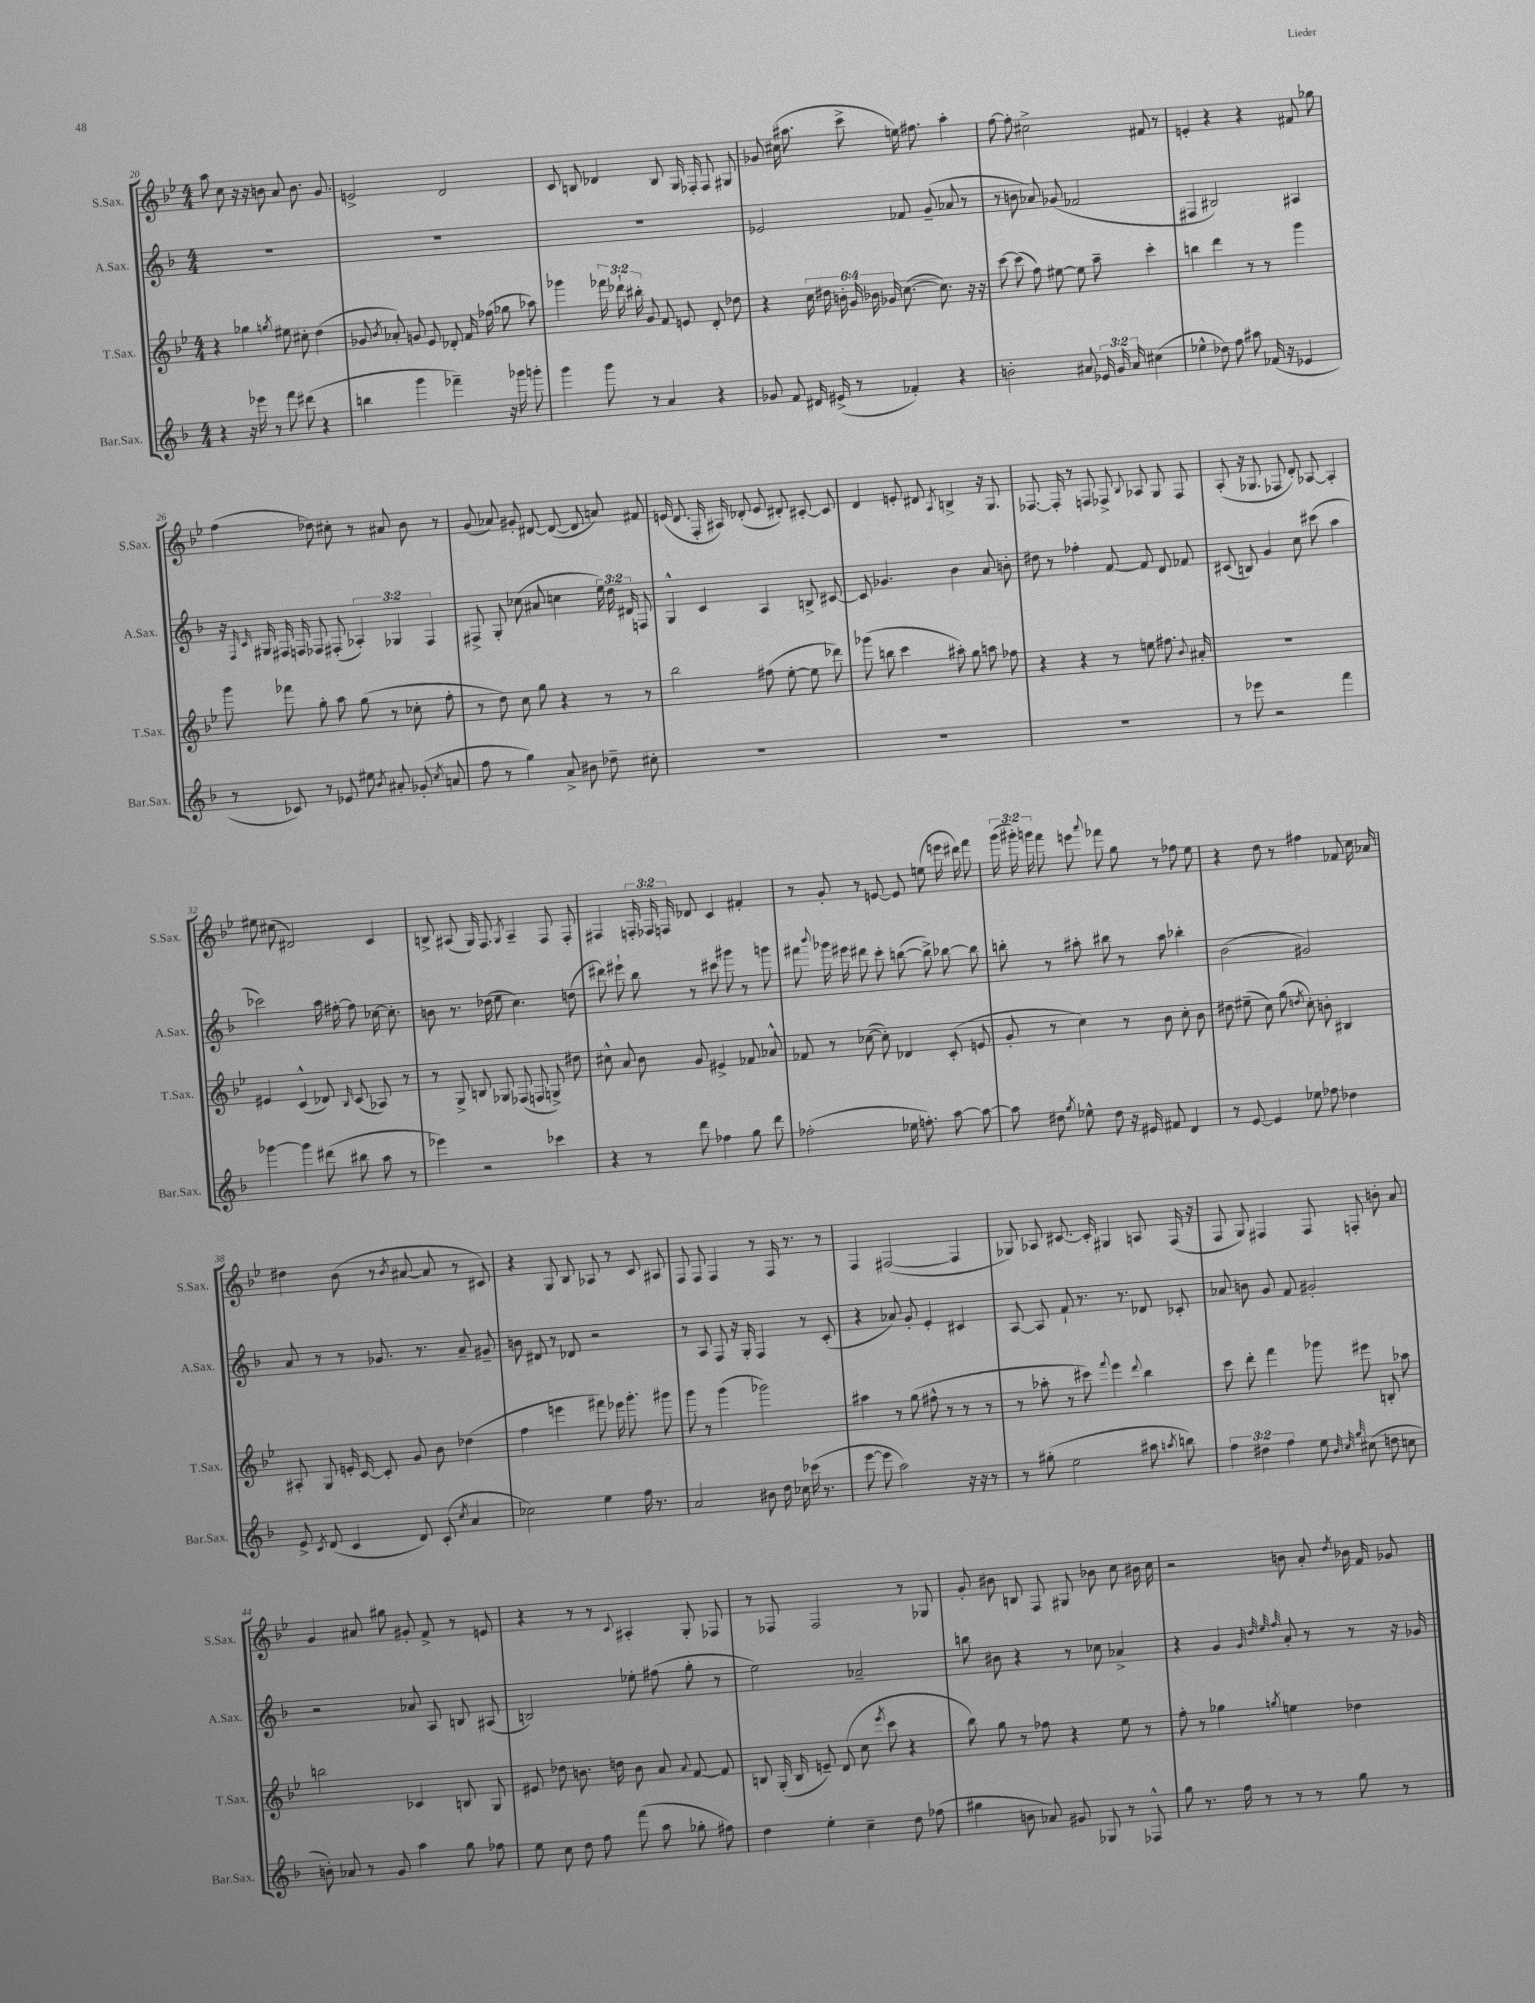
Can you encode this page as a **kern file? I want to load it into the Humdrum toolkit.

**kern	**kern	**kern	**kern
*part4	*part3	*part2	*part1
*staff4	*staff3	*staff2	*staff1
*I"Bar.Sax.	*I"T.Sax.	*I"A.Sax.	*I"S.Sax.
*I'Bar.Sax.	*I'T.Sax.	*I'A.Sax.	*I'S.Sax.
*clefG2	*clefG2	*clefG2	*clefG2
*k[b-]	*k[b-e-]	*k[b-]	*k[b-e-]
*M4/4	*M4/4	*M4/4	*M4/4
=20	=20	=20	=20
4r	4r	1r	8aa\
.	.	.	8cc\
16r	4gg-X\	.	16r
16eee-X\	.	.	16r
8r	.	.	8bn\
.	8qggn/	.	.
8fff\	8ee#X\	.	8a/
(8ddd#X\	8cc#X'\	.	8.b\
4r	(4dd\	.	.
.	.	.	8.g/
=21	=21	=21	=21
4bbn\	8g-X/	1r	2en^/
.	8qb-/	.	.
.	8a-X'/)	.	.
4ggg\	8gn/	.	.
.	8e-/	.	.
4fff-X~\)	8d-X'/	.	2d/
.	16f/	.	.
.	(16ff-X\	.	.
16r	8gg-X\	.	.
16ggg-X\	.	.	.
8gggn'\	8aa-X\)	.	.
=22	=22	=22	=22
4ggg\	4ggg-X\	1r	8c/
.	.	.	8Bn/
8ggg\	24fff-X\	.	4d-X/
.	24ddd-X`\	.	.
.	24bb#X'\	.	.
8r	8g/	.	.
4a/	8f/	.	8B/
.	8en/	.	16G/
.	.	.	16F-X'/
4r	8d'/	.	8F-/
.	8dd-X\	.	8G#X/
=23	=23	=23	=23
8g-X/	4r	2e-X/	8g-X/
8f/	.	.	(16cc#X\
.	.	.	8.aa#X\
16d#X/	24cc\	.	.
.	24dd#X\	.	.
(16e#X^/	.	.	.
.	24bn'\	.	.
8r	24g/	.	8ccc^\
.	24b-X\	.	.
.	24g-X/	.	.
4f-X'/)	([8.cc\	8f-X/	16een\)
.	.	.	8.ff#X\
.	.	(8g~/	.
.	8.cc\])	.	.
4r	.	8a-X/	4aa#'\
.	16r	8r	.
.	16r	.	.
=24	=24	=24	=24
2bn'\	[8ccc\	8r	[8ff\
.	(8ccc\]	8bn\	8ff'\]
.	8ff\)	8a-X/)	2cc#X^\
.	[8ee#X\	(8g-X/	.
8a#X/	8ee#\]	2f-X/	.
24e-X/	8aa~\	.	.
24g/	.	.	.
24a#/	.	.	.
(4cc#X\	4ccc'\	.	8f#X/
.	.	.	8r
=25	=25	=25	=25
4ee-X^^\	4bbn\	4F#X/	4en'/
8dd-X\)	4ddd\	2B#X/)	4r
8ff\	.	.	.
8aa#X\	8r	.	4r
(16f-X/	8r	.	.
16r	.	.	.
4e-X/	4ggg\	4A#X/	8f#X/
.	.	.	8gg-X\
!!LO:LB:g=z
=26	=26	=26	=26
8r	8ggg\	16r	(4ff\
.	.	16qqF/	.
.	.	16qqc/	.
.	.	16G#X/	.
8c-X/)	8fff-X\	16F#X/	.
.	.	16Fn/	.
8r	8gg'\	8F-X/	8dd-X\)
8e-X/	8aa\	(8F#X'/	8cc#X'\
8ee#X\	(8gg\	6A-X'/)	8r
8qb-/	.	.	.
8a#X'/	8r	.	8a#X/
.	.	6G-X/	.
(8g-X'/	8cc-X'\	.	8b-\
.	.	6F#/	.
8qcc/	.	.	.
8an/	8ff'\	.	8r
=27	=27	=27	=27
8ff\	8r	8F#X^/	(8g/
8r	8dd\)	8G'/	8a-X/)
4gg\)	8cc\	(8cc-X\	8g#X'/
.	8gg\	8a#X/	[8d#X/
8a^/	4r	4ccn\	(8d#/_
8b#X\	.	.	8d#/]
8dd-X~\	8r	24ee\)	8an/)
.	.	24dd\	.
.	.	24d#X/	.
8cc#X'\	8r	8Fn/	8f#X/
=28	=28	=28	=28
1r	2bb-\	4G^^/	(16en/
.	.	.	8.d/
.	.	4c/	16F'/
.	.	.	16A#X/)
.	.	.	(8d-X'/
.	(8ff#X\	4A/	8e/
.	[8ee-'\	.	8d#X'/)
.	8ee-\]	8Bn^/	[8c#X'/
.	8ddd-X\)	[8c#X/	8c#/]
=29	=29	=29	=29
1r	(8ggg-X\	8c#/]	4d/
.	8bbn\	4.g-X/	.
.	4ccc\	.	8en'/
.	.	.	8d#X/
.	.	.	8qA/
.	8aa#X'\)	4b-\	4Bn^/
.	8gg\	.	.
.	8aan\	8a/	16r
.	.	.	8.G/
.	8ff-X\	8bn'\	.
=30	=30	=30	=30
1r	4r	8dd#X\	[8.F-X/
.	.	8r	.
.	.	.	16F-'/]
.	4r	4ff-X'\	8r
.	.	.	8Fn/
.	8r	[8f/	8F-X^/
.	.	.	8qqB-/
.	8een\	8f/]	8A-X/
.	8.ff#X\	8d/	8G/
.	.	8f-X/	8F-/
.	8qqb-/	.	.
.	16a#X'/	.	.
=31	=31	=31	=31
8r	1r	(8c#X/	(8A'/
8eee-X\	.	8Bn/)	16r
.	.	.	8.G-X/
2r	.	4g/	.
.	.	.	8F-X/
.	.	8cc\	8d'/)
.	.	(8ccc#X\	[8A-X/
4fff\	.	4aa\	4A-'/]
!!LO:LB:g=z
=32	=32	=32	=32
[4ggg-X\	4e#X/	2ccc-X\)	8ee#X\
.	.	.	(8cc#X\
4ggg-\]	(4c^^/	.	2d#X/)
(8ddd#X\	8d-X/)	16aa\	.
.	.	[16ff#X'\	.
.	16qqB-/	.	.
8bb#X\	(8c/	8ff#\]	.
8aa\	8A-X/)	[16cc-X\	4c/
.	.	8.cc-'\]	.
8r	8r	.	.
=33	=33	=33	=33
4eee-X\)	8r	8bn\	8Bn^/
.	8G^/	8.r	(8A#X/
2r	8Bn/	.	16G/)
.	.	(16dd-X\	8.F/
.	8G-X/	8ee\	.
.	.	.	8qG/
.	(8F-X/	4.cc\)	4A#~/
.	8Fn/	.	.
4ccc-X\	8Gn^/)	.	8F/
.	8dd#X\	(8ddn\	8F'/
=34	=34	=34	=34
4r	8cc#X^^\	8ddd#X\)	4F#X/
.	8a/	8eee#X`\	.
8r	8b-\	8bb-\	24Fn'/
.	.	.	24F-X/
.	.	.	24Fn/
8ddd\	8g/	8r	8d-X/
4ff-X\	4e#X^/	8ccc#X\	4c/
.	.	8ggg#X\	.
8gg\	8f-X/	8r	4f#X'/
8ddd\	8a-X^^/	8gggn\	.
=35	=35	=35	=35
(2ff-X'\	8f-X/	8fff#X\	8r
.	.	8qqbbb-/	.
.	8r	16ggg-X\	8g'/
.	.	16eee#X\	.
.	([8cc-X\	8ddd#X\	8r
.	8cc-'\])	8ccc'\	[8en/
16ee-X\	4d-X/	([8bbn\	8e/]
8.ffn'\)	.	.	.
.	.	8bb^\])	(8een\
[8aa\	(8c'/	[8bb-X\	16eeen\
.	.	.	16ddd#X\)
8aa\_	8en/	8bb-\]	8fff\
=36	=36	=36	=36
8aa\]	8g'/	8bbn'\	(24ggg\
.	.	.	24ggg#X'\)
.	.	.	24gggn\
8dd#X\	8r	8r	8fff\
8qgg/	.	.	.
8ee-X^^\	4cc\)	8aa#X'\	8eeen\
.	.	.	8qqaaa/
8dd#\	.	8bb#X\	8fff-X\
16r	8r	8r	8gg\
16e#X/	.	.	.
8f#X/	8b-\	8aa#\	8r
4d/	8cc'\	4bb-X'\	8ff-X\
.	8b-\	.	8ee-\
=37	=37	=37	=37
8r	8dd#X\	(2b-\	4r
[8e/	(8ee#X~\	.	.
4e/]	8cc\)	.	8dd\
.	(8gg\	.	8r
.	8qddn/	.	.
8ee-X\	8cc'\)	2g#X/)	4ff#X\
8ff-X\	8bn'\	.	.
4dd-X\	4B#X/	.	8f-X/
.	.	.	16cc\
.	.	.	16a-X/
!!LO:LB:g=z
=38	=38	=38	=38
8e^/	8A#X'/	8a/	4dd#X\
8qc/	.	.	.
(8d/	8G/	8r	.
4c/	16en'/	8r	(8b-\
.	[16c/	.	.
.	8c'/]	8.g-X/	8r
.	.	.	8qb-/
8d/)	8g/	.	[8a#X/
.	.	8.r	.
(8c'/	8b-\	.	8a#/]
8qcc/	.	.	.
4a/	(4dd-X\	8a~/	8r
.	.	8g#X~/	8c#X/)
=39	=39	=39	=39
2cc-X\)	4ff\	8bn\	4r
.	.	8d#X/	.
.	4eeen\	8r	8G/
.	.	8d-X/	8B-/
4ee\	8fff#X\)	2r	8A-X/
.	16eee-X\	.	8r
.	8.ggg'\	.	.
16ff\	.	.	8c/
8.r	.	.	.
.	8ggg#X\	.	8A#X/
=40	=40	=40	=40
2a/	8ggg\	8r	8F/
.	8r	8A/	8F/
.	(4ggg\	8F/	4F/
.	.	16r	.
.	.	16G'/	.
8b#X\	2ggg-X\)	4F/	8r
16dd\	.	.	16F/
16cc-X\	.	.	8.r
(16ccc-X\	.	8r	.
8.r	.	.	.
.	.	(8c'/	8r
=41	=41	=41	=41
[8eee\	4aa#X\	4r	4F/
8eee\]	.	.	.
2aa\)	8r	8a-X/)	([2F#X/
.	(8gg\	8g'/	.
.	8ff#X^^\	4e'/	.
.	8r	.	.
16r	8r	4c#X/	4F#/]
16r	.	.	.
8r	8r	.	.
=42	=42	=42	=42
8r	8r	[8A/	8G-X/)
(8gg#X'\	8aa-X'\	8A/]	8A-X/
2ee\	8r	8f`/	[8.c#X/
.	8ccc#X\)	8.r	.
.	.	.	16c#'/]
.	8qqfff/	.	.
.	4eee-\	.	4G#X/
.	.	8.r	.
.	8qqddd/	.	.
8aa#X\	4bb-\	8d-X/	8An/
8qaan/	.	.	.
8bbn\)	.	8c-X'/	(16F/
.	.	.	16r
=43	=43	=43	=43
6ff\	8ccc\	8a-X/	8F/
.	8ddd'\	8bn\	8G/)
6dd#X\	.	.	.
.	4fff\	8g/	4F#X/
6ff\	.	.	.
.	.	8f/	.
8ee\	8ggg-X\	2g#X'/	8F#/
32qqb-/	.	.	.
32qqcc/	.	.	.
32qqgg/	.	.	.
(8cc#X\	8eee#X\	.	8Fn'/
8ddn\	8Bn'/	.	8bn'\
8ccn\	8aa-X\	.	8a/
!!LO:LB:g=z
=44	=44	=44	=44
8bn'\)	2bbn\	2r	4g/
8a-X/	.	.	.
8r	.	.	8a#X/
8g/	.	.	8gg#X\
4aa\	4c-X/	8a-X/	8g#X'/
.	.	8A/	8f^/
8gg\	8Bn/	8Bn/	8r
8ff-X\	8G/	(8A#X/	8en/
=45	=45	=45	=45
8ee\	8e#X/	2Bn/)	4r
8cc\	8dd-X\	.	.
8dd\	8.bn\	.	8r
8ff\	.	.	8r
.	16ddn\	.	.
.	.	.	8qqc/
(8fff\	8b\	8ee-X'\	4A#X'/
8aa\	8a/	(8ff#X\	.
.	8qqa/	.	.
8gg-X'\	[8f/	8gg'\	8G'/
8ff#X\)	8f/]	8r	8F-X/
=46	=46	=46	=46
4dd\	8Bn/	2ee\)	8r
.	(16G'/	.	8F-X/
.	16B/	.	.
4ee'\	8en~/)	.	2F-/
.	(8d/	.	.
4cc~\	8cc\	2a-X~/	.
.	8qeee-/	.	.
.	8ccc\	.	.
8dd\	4r	.	8r
(8ff-X\	.	.	8G-X/
=47	=47	=47	=47
4gg#X\	8bb-\)	8bbn\	8g'/
.	8gg\	8b#X\	8b#X\
8bn\	8r	4r	8Bn/
8a-X/)	8ff-X\	.	8F/
8g#X/	4r	8r	8G#X/
8G-X/	.	8cc-X\	8b-X\
8r	8ee-\	4a-X^/	8cc\
8F-X^^/	8r	.	16b#X\
.	.	.	16cc\
=48	=48	=48	=48
8gg\	8ff'\	4r	2r
8.r	8r	.	.
.	4gg-X\	4g/	.
16ff\	.	.	.
8r	.	.	.
.	.	32qqg/	.
.	.	32qqdd/	.
.	.	32qqee/	.
.	8qggn/	32qqff/	.
8r	4een\	8a'/	8bn\
8r	.	8r	8a'/
.	.	.	8qdd/
8gg\	4dd-X\	8r	16b-X\
.	.	.	16f/
8r	.	16r	8g-X/
.	.	16g-X/	.
==	==	==	==
*-	*-	*-	*-
